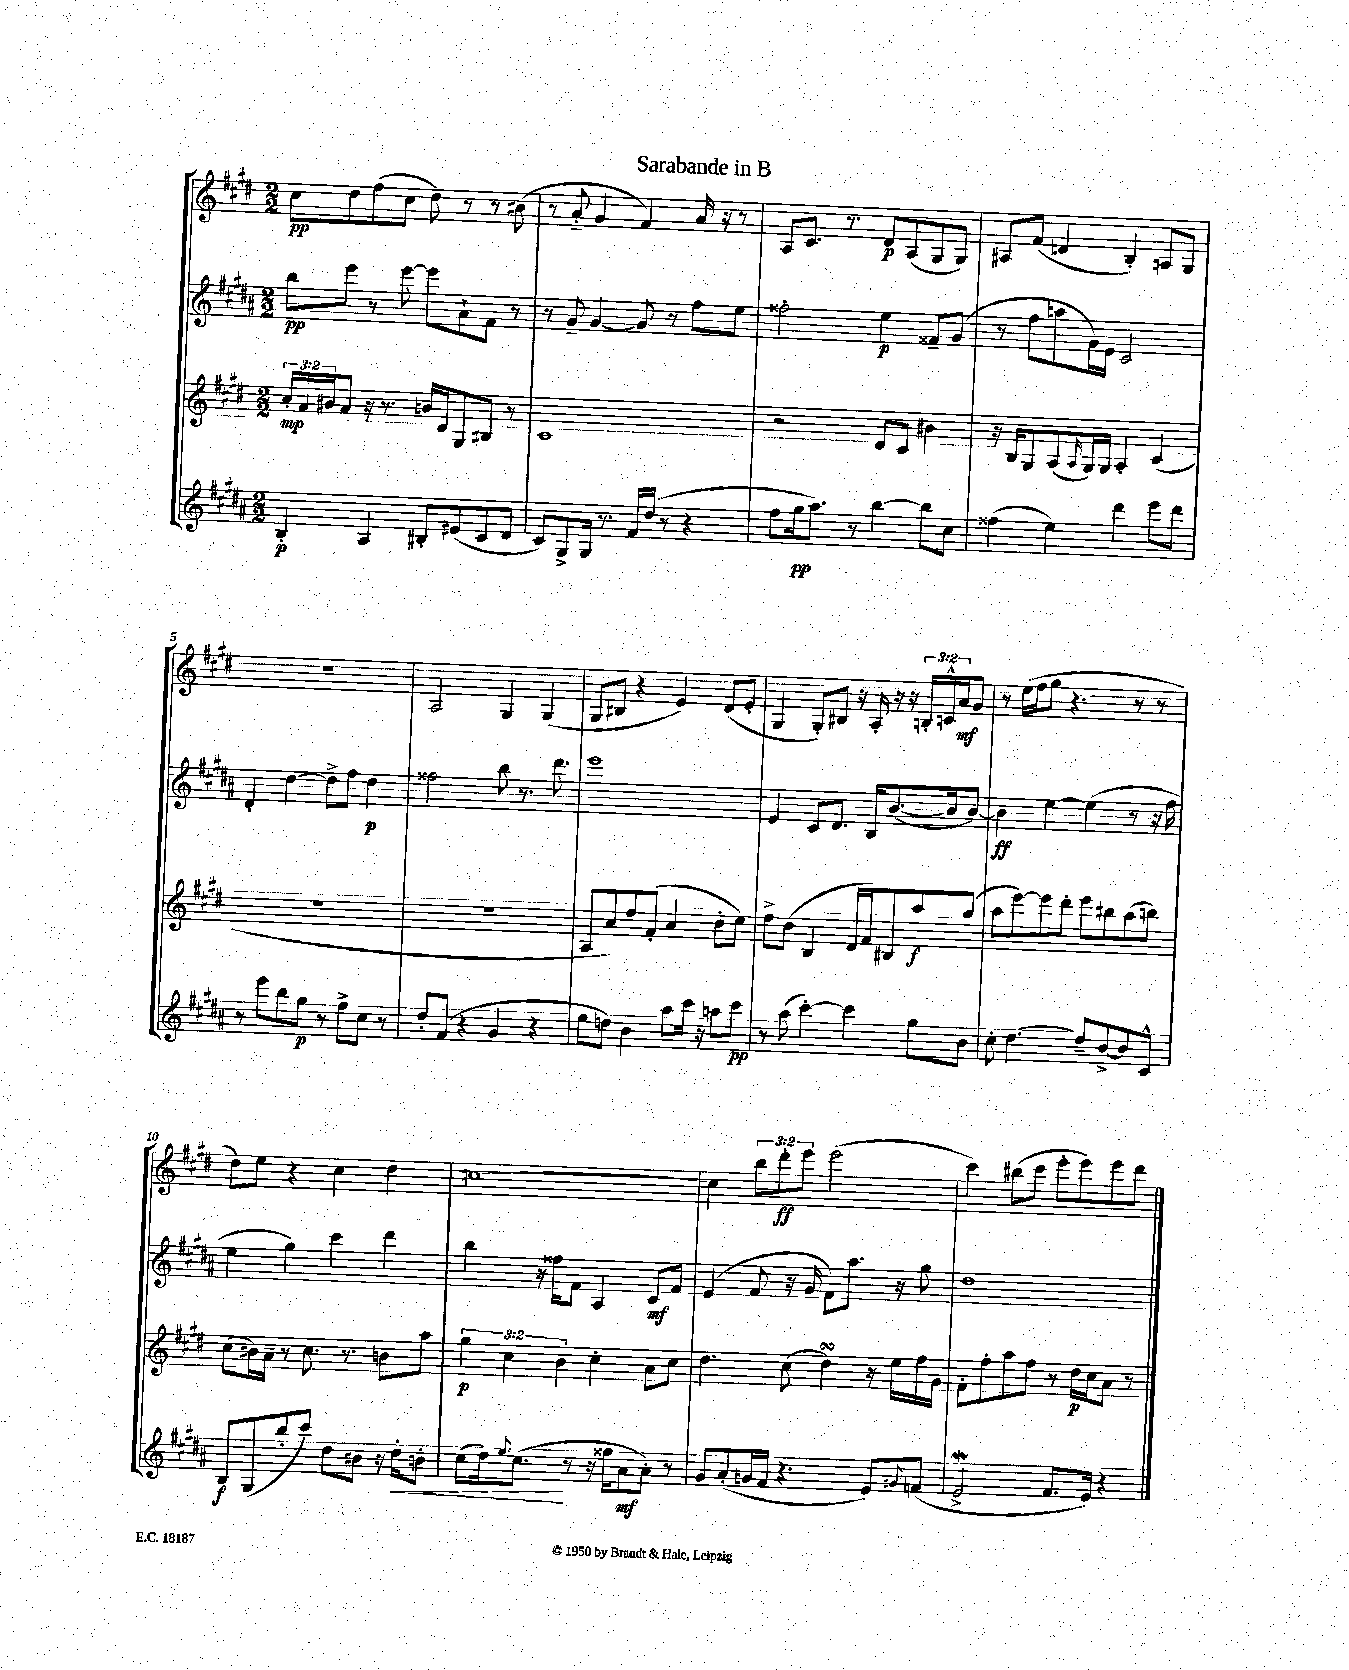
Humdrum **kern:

**kern	**dynam	**kern	**dynam	**kern	**dynam	**kern	**dynam
*part4	*part4	*part3	*part3	*part2	*part2	*part1	*part1
*staff4	*staff4	*staff3	*staff3	*staff2	*staff2	*staff1	*staff1
*clefG2	*	*clefG2	*	*clefG2	*	*clefG2	*
*k[f#c#g#d#a#]	*	*k[f#c#g#d#]	*	*k[f#c#g#d#a#]	*	*k[f#c#g#d#]	*
*M2/2	*	*M2/2	*	*M2/2	*	*M2/2	*
=1	=1	=1	=1	=1	=1	=1	=1
4B'/	p	24cc#'/LL	mp	8bb\L	pp	8cc#\L	pp
.	.	24a/	.	.	.	.	.
.	.	24b#X/J	.	.	.	.	.
.	.	8a/J	.	8eee\J	.	8dd#\	.
4A#/	.	16r	.	8r	.	(8ff#\	.
.	.	8.r	.	.	.	.	.
.	.	.	.	[8eee\	.	8cc#\J	.
8B#X'/L	.	16bn/LL	.	8eee\L]	.	8dd#\)	.
.	.	16d#/J	.	.	.	.	.
(8e#X/	.	8G#/	.	8a#`\	.	8r	.
8c#/	.	8B#X/J	.	8f#\J	.	8r	.
8d#/J	.	8r	.	8r	.	(8b#X\	.
=2	=2	=2	=2	=2	=2	=2	=2
8c#/L)	.	1c#	.	8r	.	8r	.
8G#^/	.	.	.	8g#~/	.	8a/	.
16G#/Jk	.	.	.	[4g#/	.	4g#/	.
8.r	.	.	.	.	.	.	.
16f#/LL	.	.	.	8g#/]	.	4f#/)	.
(16dd#/JJ	.	.	.	.	.	.	.
8r	.	.	.	8r	.	.	.
4r	.	.	.	8ff#\L	.	16a/	.
.	.	.	.	.	.	16r	.
.	.	.	.	8ee\J	.	8r	.
=3	=3	=3	=3	=3	=3	=3	=3
8ff#\L	.	2r	.	2ff##X'\	.	8A/L	.
16gg#\k	pp	.	.	.	.	8.c#/J	.
8.aa#\J)	.	.	.	.	.	.	.
.	.	.	.	.	.	8.r	.
8r	.	.	.	.	.	.	.
[4bb\	.	8d#/L	.	4ee\	p	8d#/L	p
.	.	8c#/J	.	.	.	(8A/	.
8bb\L]	.	4b#X\	.	8f##X~/L	.	8G#/	.
8cc#\J	.	.	.	(8g#/J	.	8G#/J)	.
=4	=4	=4	=4	=4	=4	=4	=4
(4ff##X\	.	16r	.	8r	.	8A#X/L	.
.	.	16B/KL	.	.	.	.	.
.	.	8G#/	.	8ff#\L	.	(8f#/J	.
4ee\)	.	(8A/	.	8aan\	.	4dn/	.
.	.	16qqA/	.	.	.	.	.
.	.	16G#/L)	.	16g#\L)	.	.	.
.	.	16G#/JJ	.	16e\JJ	.	.	.
4ddd#\	.	4A'/	.	2c#/	.	4B'/)	.
8eee\L	.	(4c#/	.	.	.	8An/L	.
8ddd#\J	.	.	.	.	.	8G#/J	.
!!LO:LB:g=z
=5	=5	=5	=5	=5	=5	=5	=5
8r	.	1r	.	4d#'/	.	1r	.
8eee\L	.	.	.	.	.	.	.
8bb\	.	.	.	[4dd#\	.	.	.
8gg#\J	p	.	.	.	.	.	.
8r	.	.	.	8dd#^\L]	.	.	.
8ff#^\L	.	.	.	8ff#\J	.	.	.
8cc#\J	.	.	.	4dd#\	p	.	.
8r	.	.	.	.	.	.	.
=6	=6	=6	=6	=6	=6	=6	=6
8dd#'/L	.	1r	.	2ff##X\	.	2A/	.
(8f#/J	.	.	.	.	.	.	.
4r	.	.	.	.	.	.	.
4g#/	.	.	.	8bb\	.	4G#/	.
.	.	.	.	8.r	.	.	.
4r	.	.	.	.	.	(4G#/	.
.	.	.	.	8.ddd#\	.	.	.
=7	=7	=7	=7	=7	=7	=7	=7
8ee\L	.	8A/L	.	1eee	.	8G#/L	.
8ddn\J)	.	8a/)	.	.	.	8B#X/J	.
4b\	.	8dd#/	.	.	.	4r	.
.	.	(8f#'/J	.	.	.	.	.
8aa#\L	.	4a/	.	.	.	4e/)	.
16ccc#\Jk	.	.	.	.	.	.	.
16r	.	.	.	.	.	.	.
8aan\L	.	8b'\L	.	.	.	(8d#/L	.
8ccc#\J	pp	8cc#\J)	.	.	.	8e'/J	.
=8	=8	=8	=8	=8	=8	=8	=8
8r	.	8dd#^\L	.	4e/	.	4G#/	.
(8aa#\	.	(8b\J	.	.	.	.	.
[4ccc#'\)	.	4B/	.	8c#/L	.	8G#'/L)	.
.	.	.	.	8.d#/J	.	8B#X/J	.
4ccc#\]	.	16d#/LL	.	.	.	16r	.
.	.	16f#/J)	.	16B/KL	.	16A'/	.
.	.	8B#X/	.	([8.b/	.	16r	.
.	.	.	.	.	.	16r	.
8gg#\L	.	8aa/	f	.	.	24Bn'/LL	.
.	.	.	.	.	.	24cn^^/	.
.	.	.	.	16b/k]	.	.	.
.	.	.	.	.	.	24a/J	mf
8b\J	.	(8gg#/J	.	[8b/J)	.	8g#/J	.
=9	=9	=9	=9	=9	=9	=9	=9
8cc#'\	.	8aa\L	.	4b\]	ff	8r	.
[4.dd#\	.	[8eee\)	.	.	.	(16ee\LL	.
.	.	.	.	.	.	16ff#\J	.
.	.	8eee\]	.	[4ee\	.	8gg#\J	.
.	.	8ddd#'\J	.	.	.	4.r	.
8dd#~/L]	.	8eee\L	.	(4ee\]	.	.	.
[8b^/	.	8bb#X\	.	.	.	.	.
8b/]	.	(8aa\	.	8r	.	8r	.
8c#^^/J	.	8bbn\J)	.	16r	.	8r	.
.	.	.	.	16ff#\	.	.	.
!!LO:LB:g=z
=10	=10	=10	=10	=10	=10	=10	=10
8B/L	f	(8cc#\L	.	4ee\	.	8dd#\L)	.
(8G#/	.	16b#X\L)	.	.	.	8ee\J	.
.	.	16a~\JJ	.	.	.	.	.
8bb'/	.	8r	.	4gg#\)	.	4r	.
8ccc#/J)	.	8.cc#\	.	.	.	.	.
8dd#\L	.	.	.	4ccc#\	.	4cc#\	.
.	.	8.r	.	.	.	.	.
8b#X\J	.	.	.	.	.	.	.
16r	.	8bn\L	.	4ddd#\	.	4dd#\	.
!	!LO:HP:b	!	!	!	!	!	!
16dd#'\KL	<	.	.	.	.	.	.
8bn'\J	.	8aa\J	.	.	.	.	.
=11	=11	=11	=11	=11	=11	=11	=11
(8cc#\L	.	6gg#\	p	4bb\	.	[1ccn	.
16dd#\k)	.	.	.	.	.	.	.
.	.	6cc#\	.	.	.	.	.
8qqee/	.	.	.	.	.	.	.
(8.cc#\J	.	.	.	.	.	.	.
.	.	.	.	16r	.	.	.
.	.	.	.	16ff##X\KL	.	.	.
.	.	6b\	.	.	.	.	.
8r	[	.	.	8f#\J	.	.	.
16r	.	4cc#'\	.	4A#/	.	.	.
16ff##X\KL	.	.	.	.	.	.	.
8a#\	mf	.	.	.	.	.	.
8a#'\J)	.	8a\L	.	8c#/L	mf	.	.
8r	.	8cc#\J	.	8f#/J	.	.	.
=12	=12	=12	=12	=12	=12	=12	=12
8g#/L	.	4.dd#\	.	(4e/	.	4cc\]	.
(8a#'/	.	.	.	.	.	.	.
16gn/L	.	.	.	8f#/	.	12bb\L	.
16f#/JJ	.	.	.	.	.	.	.
.	.	.	.	.	.	12ddd#'\	ff
4.r	.	(8cc#\	.	16r	.	.	.
.	.	.	.	.	.	12eee\J	.
.	.	.	.	16g#/	.	.	.
.	.	4dd#sSsS\)	.	8f#\L)	.	(2eee\	.
.	.	.	.	8.aa#\J	.	.	.
8e/L)	.	16r	.	.	.	.	.
.	.	16ee\LL	.	16r	.	.	.
8qqg#X/	.	.	.	.	.	.	.
(8fn/J	.	16ff#\	.	8gg#\	.	.	.
.	.	16g#\JJ	.	.	.	.	.
=13	=13	=13	=13	=13	=13	=13	=13
2ew^/	.	8f#'\L	.	1dd#	.	4ccc#\)	.
.	.	8ff#'\	.	.	.	.	.
.	.	8aa\	.	.	.	(8bb#X\L	.
.	.	8ff#\J	.	.	.	8ccc#\J	.
8.f#/L	.	8r	.	.	.	8eee'\L	.
.	.	16dd#\LL	p	.	.	8eee\)	.
16e/Jk)	.	16cc#\J	.	.	.	.	.
4r	.	8a\J	.	.	.	8eee\	.
.	.	8r	.	.	.	8ddd#\J	.
==	==	==	==	==	==	==	==
*-	*-	*-	*-	*-	*-	*-	*-
